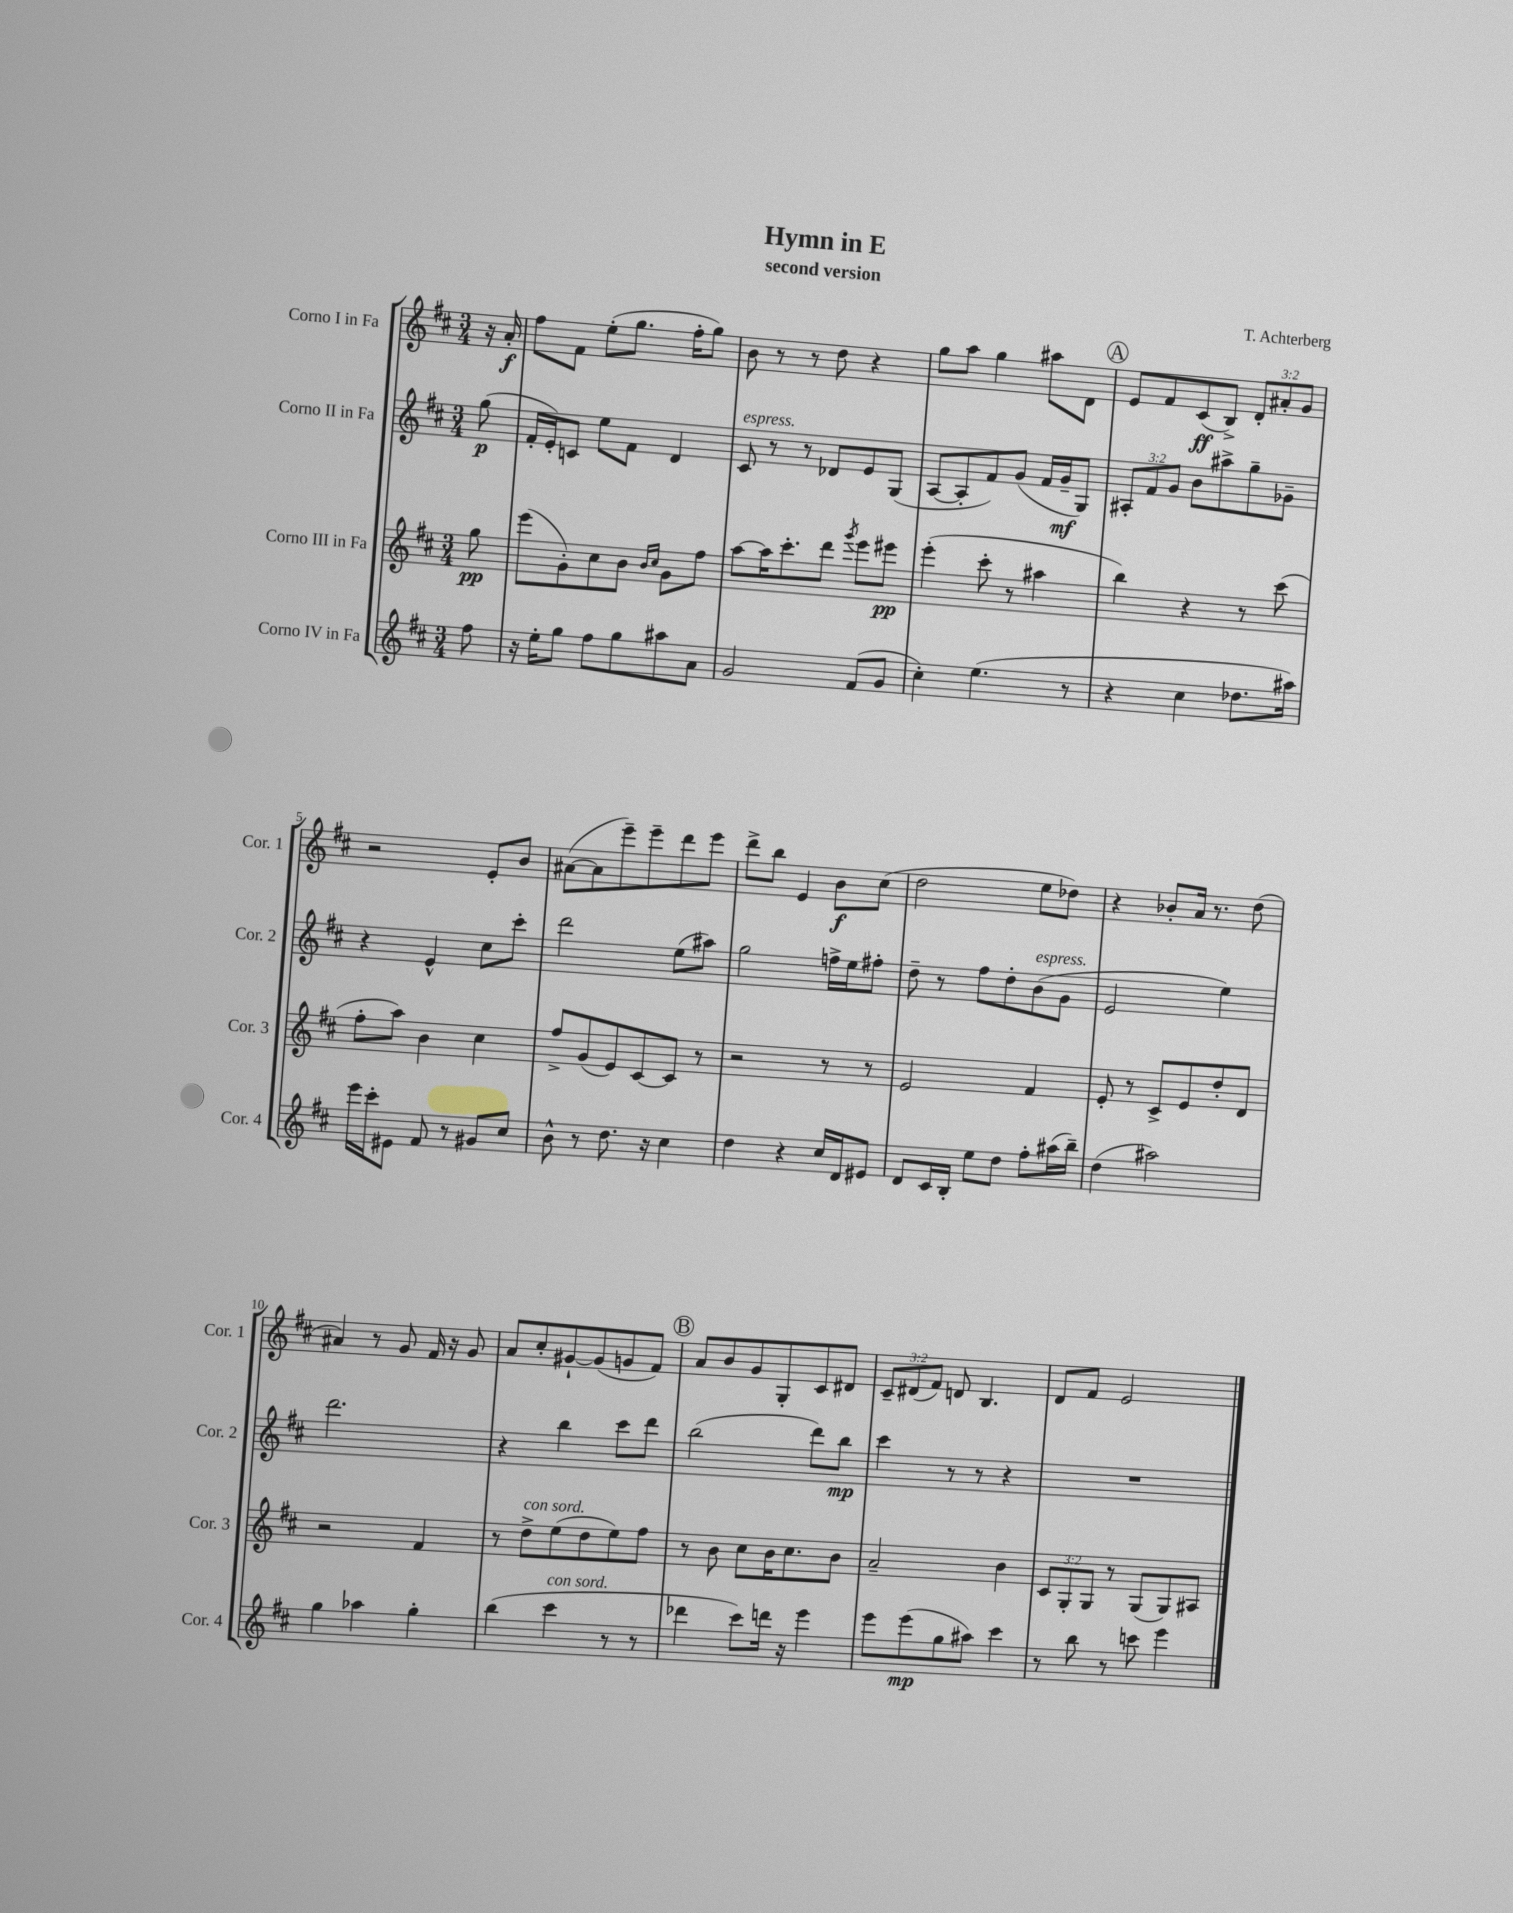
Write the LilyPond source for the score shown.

\header { title = "Hymn in E" composer = "T. Achterberg" subtitle = "second version" }
<<
\new StaffGroup <<
\new Staff = "s0" \with { instrumentName = "Corno I in Fa" shortInstrumentName = "Cor. 1" } {
    \clef treble \key d \major \numericTimeSignature \time 3/4 \override Staff.TupletNumber.text = #tuplet-number::calc-fraction-text \partial 8
    r16 a'16-.\f |
    fis''8 fis'8 e''8-.( g''8. fis''16-. g''8) |
    b'8 r8 r8 d''8 r4 |
    g''8 a''8 g''4 ais''8 d'8 |
    \mark \markup { \circle "A" } e'8 fis'8 cis'8\ff( b8->) \tuplet 3/2 { d'8-. ais'8-. g'8 } |
    r2 e'8-. b'8 |
    ais'8~( ais'8 e'''8--) e'''8-- d'''8 e'''8 |
    d'''8-> b''8 e'4 b'8\f cis''8( |
    d''2 e''8 des''8) |
    r4 bes'8-. a'16 r8. d''8( |
    ais'4) r8 g'8 fis'16 r16 g'8 |
    a'8 cis''8-. gis'8~-! gis'8( g'8 fis'8) |
    \mark \markup { \circle "B" } a'8 b'8 g'8 g8-. cis'8 dis'8 |
    \tuplet 3/2 { cis'8-- dis'8( fis'8) } d'8 b4. |
    d'8 fis'8 e'2 \bar "|." |
}
\new Staff = "s1" \with { instrumentName = "Corno II in Fa" shortInstrumentName = "Cor. 2" } {
    \clef treble \key d \major \numericTimeSignature \time 3/4 \override Staff.TupletNumber.text = #tuplet-number::calc-fraction-text \partial 8
    g''8\p( |
    fis'16-. e'16-.) c'8 e''8 fis'8 d'4 |
    cis'8^\markup { \italic "espress." } r8 r8 des'8 e'8 g8( |
    a8~ a8-. fis'8) g'8( fis'16 g'16--\mf g8) |
    \mark \markup { \circle "A" } \tuplet 3/2 { ais8-. fis'8 g'8 } b'8 ais''8-> g''8-- ges'8-- |
    r4 e'4-^ cis''8 cis'''8-. |
    d'''2 e''8( ais''8) |
    g''2 f''16-> e''16 fis''8-. |
    d''8-- r8 fis''8 d''8-. b'8^\markup { \italic "espress." }( g'8 |
    e'2 e''4) |
    d'''2. |
    r4 b''4 cis'''8 d'''8 |
    \mark \markup { \circle "B" } b''2( d'''8) b''8\mp |
    cis'''4 r8 r8 r4 |
    R2. \bar "|." |
}
\new Staff = "s2" \with { instrumentName = "Corno III in Fa" shortInstrumentName = "Cor. 3" } {
    \clef treble \key d \major \numericTimeSignature \time 3/4 \override Staff.TupletNumber.text = #tuplet-number::calc-fraction-text \partial 8
    g''8\pp |
    e'''8( g'8-.) cis''8 b'8 \grace { b'16 cis''16 } g'8 fis''8 |
    a''8~ a''16 cis'''8.-. d'''8 \acciaccatura { g'''8 } e'''8 eis'''8\pp |
    e'''4-.( cis'''8-. r8 ais''4 |
    \mark \markup { \circle "A" } b''4) r4 r8 cis'''8( |
    fis''8-. a''8) b'4 cis''4 |
    fis''8-> g'8( e'8) cis'8~ cis'8 r8 |
    r2 r8 r8 |
    e'2 fis'4 |
    e'8-. r8 cis'8-> e'8 d''8-. d'8 |
    r2 fis'4 |
    r8 d''8->^\markup { \italic "con sord." } e''8( d''8 e''8) fis''8 |
    \mark \markup { \circle "B" } r8 b'8 cis''8 b'16 cis''8. b'8 |
    a'2-- b'4 |
    \tuplet 3/2 { cis'8 g8-. g8 } r8 g8( g8) ais8 \bar "|." |
}
\new Staff = "s3" \with { instrumentName = "Corno IV in Fa" shortInstrumentName = "Cor. 4" } {
    \clef treble \key d \major \numericTimeSignature \time 3/4 \partial 8
    fis''8 |
    r16 e''16-. g''8 fis''8 g''8 ais''8 a'8 |
    g'2 fis'8( g'8 |
    cis''4-.) e''4.( r8 |
    \mark \markup { \circle "A" } r4 cis''4 des''8. ais''16) |
    e'''16 cis'''16-. eis'8 fis'8 r8 gis'8 cis''8 |
    b'8-^ r8 d''8. r16 cis''4 |
    d''4 r4 cis''16 d'16 eis'8 |
    d'8 cis'16 b16-. e''8 d''8 fis''8-. ais''16( b''16--) |
    d''4( ais''2) |
    g''4 aes''4 g''4-. |
    b''4( cis'''4^\markup { \italic "con sord." } r8 r8 |
    \mark \markup { \circle "B" } des'''4 cis'''8) d'''16 r16 e'''4 |
    e'''8 e'''8\mp( g''8 ais''8) cis'''4 |
    r8 b''8 r8 c'''8 e'''4 \bar "|." |
}
>>
>>
